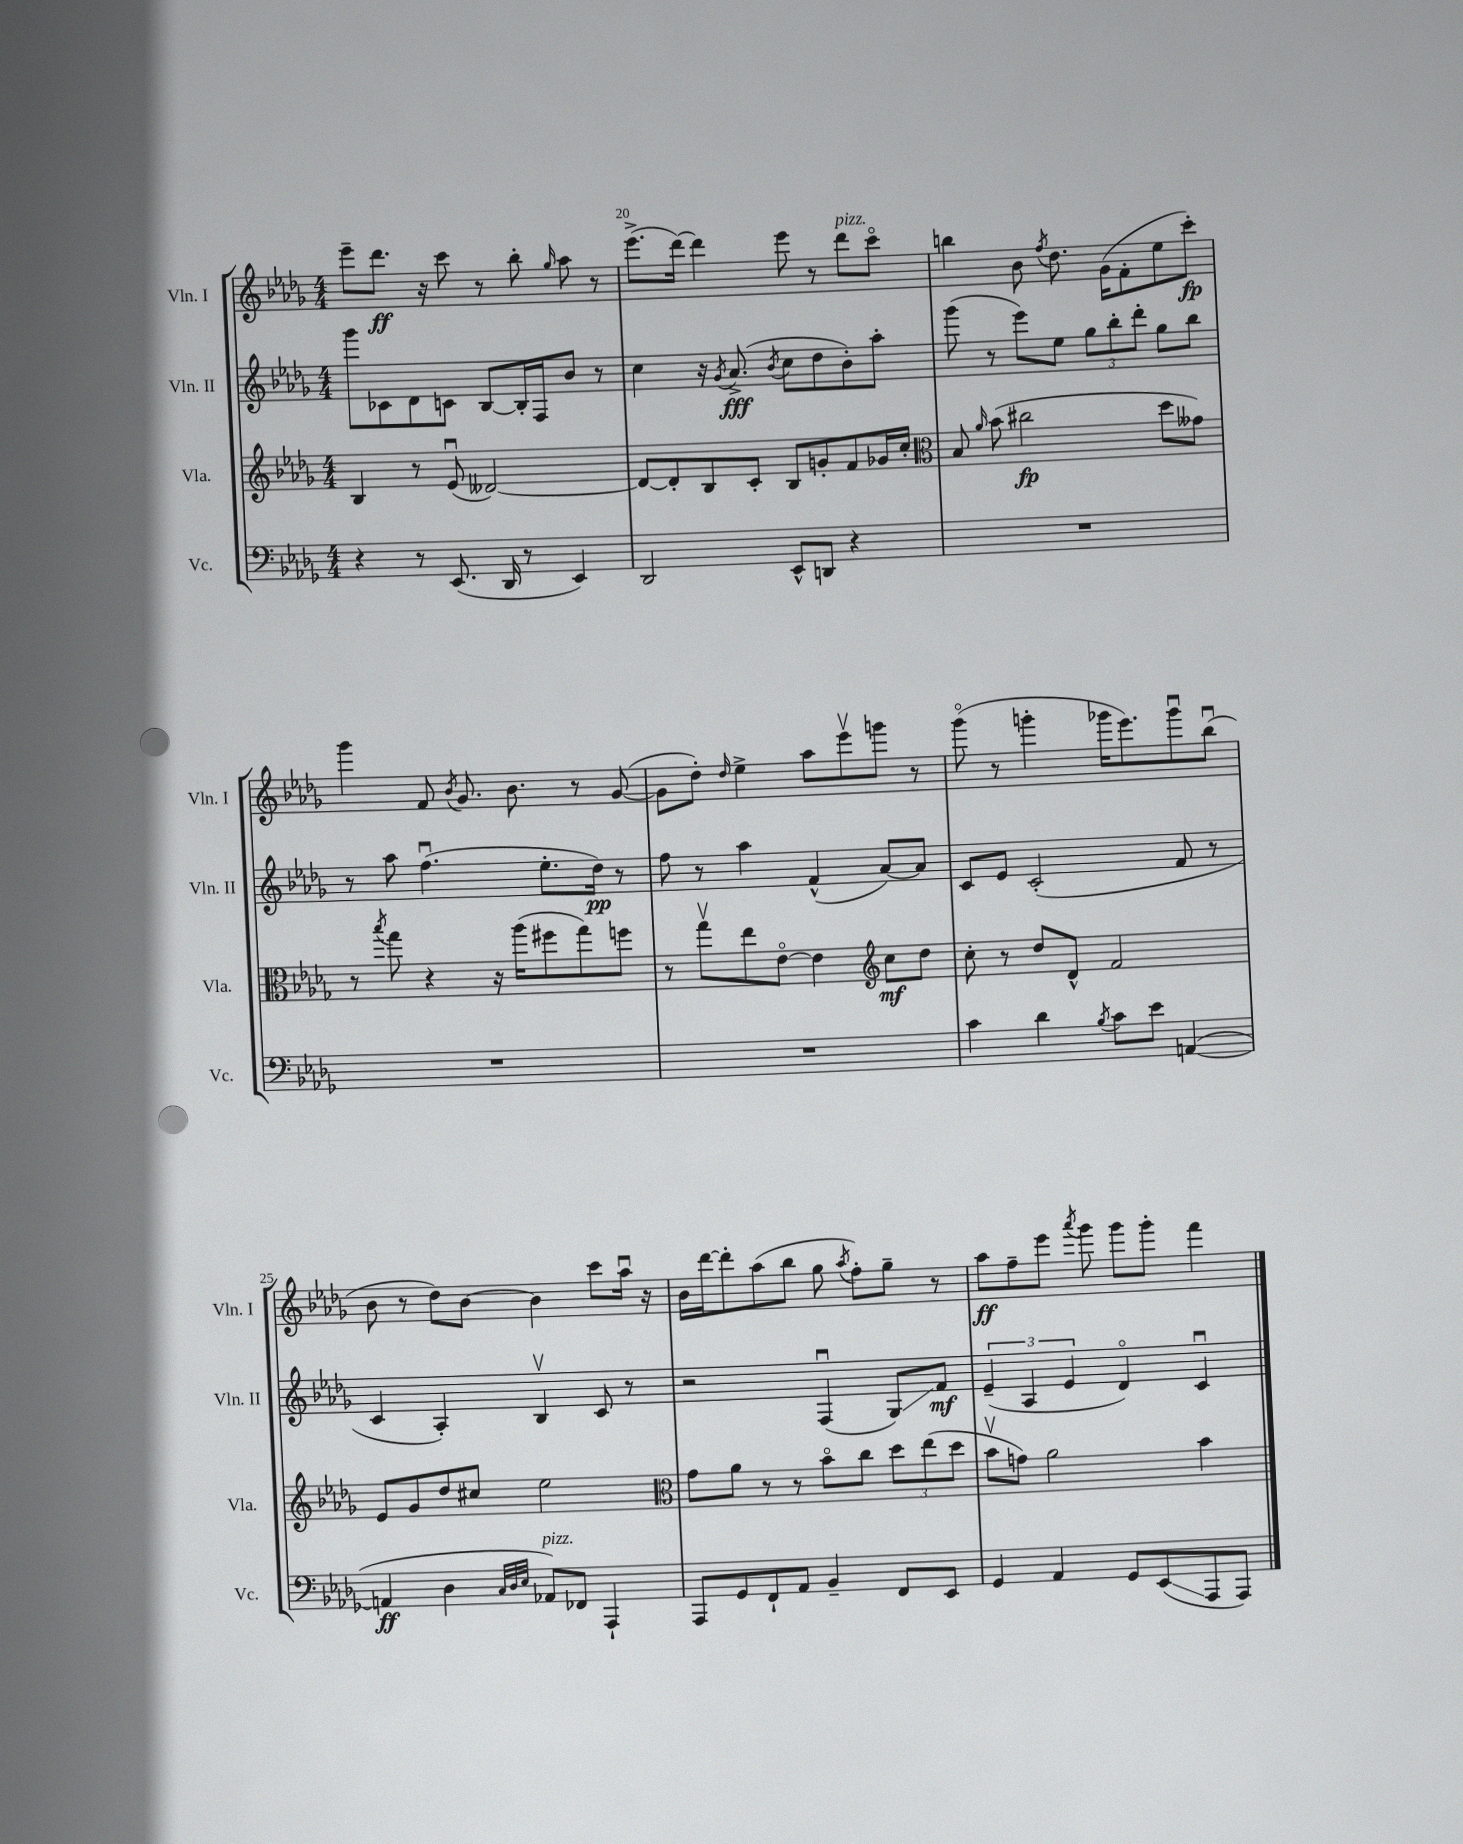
<<
\new StaffGroup <<
\new Staff = "s0" \with { instrumentName = "Vln. I" shortInstrumentName = "Vln. I" } {
    \clef treble \key des \major \numericTimeSignature \time 4/4
    \autoBeamOff ees'''8[-- des'''8.]\ff r16 c'''8 r8 bes''8-. \grace { ges''16 } aes''8 r8 |
    ees'''8.[->( des'''16]~) des'''4 ees'''8 r8 des'''8[^\markup { \italic "pizz." } c'''8]\flageolet |
    b''4 bes'8 \acciaccatura { f''8 } des''8. ges'16[( f'8-. ees''8 c'''8]-.\fp) |
    ges'''4 f'8 \acciaccatura { bes'8 } ges'8. bes'8. r8 ges'8~( |
    ges'8[ des''8]-.) \grace { des''16 } ees''4-> aes''8[ ees'''8\upbow g'''8] r8 |
    ges'''8\flageolet( r8 g'''4-. ges'''16[ ees'''8.) ges'''8\downbow bes''8]\downbow( |
    bes'8 r8 des''8[) bes'8]~ bes'4 c'''8[ aes''16]\downbow r16 |
    bes'16[ des'''16~ des'''8-. aes''8( bes''8] ges''8 \acciaccatura { aes''8 } f''8[-.) ges''8]-- r8 |
    aes''8[\ff f''8-- ees'''8] \acciaccatura { aes'''8 } ges'''8 ges'''8[ ges'''8]-. f'''4 \bar "|." |
}
\new Staff = "s1" \with { instrumentName = "Vln. II" shortInstrumentName = "Vln. II" } {
    \clef treble \key des \major \numericTimeSignature \time 4/4
    \autoBeamOff ges'''8[ ces'8 des'8 c'8] bes8[~ bes16-. f16 bes'8] r8 |
    c''4 r16 \acciaccatura { ges'8 } aes'8.->\fff( \acciaccatura { bes'8 } c''8[ des''8 bes'8-.) aes''8]-. |
    ges'''8( r8 ees'''8[) ees''8] \tuplet 3/2 { ges''8[ bes''8-. des'''8]-. } ges''8[ bes''8] |
    r8 aes''8 f''4.\downbow( ees''8.[-. des''16]\pp) r8 |
    f''8 r8 aes''4 f'4-^( aes'8[~) aes'8] |
    c'8[ ees'8] c'2-.( f'8 r8 |
    c'4 aes4-.) bes4\upbow c'8 r8 |
    r2 f4\downbow( ges8[\glissando) f'8]\mf |
    \tuplet 3/2 { ees'4--( aes4 ees'4 } des'4\flageolet) c'4\downbow \bar "|." |
}
\new Staff = "s2" \with { instrumentName = "Vla." shortInstrumentName = "Vla." } {
    \clef treble \key des \major \numericTimeSignature \time 4/4
    \autoBeamOff bes4 r8 ees'8\downbow( deses'2~) |
    deses'8[~ deses'8-. bes8 c'8]-. bes8[ g'8-. f'8 ges'16 c''16]-. |
    \clef alto bes8 \grace { aes'16 } bes'8( cis''2\fp des''8[ geses'8]) |
    r8 \acciaccatura { bes''8 } ges''8 r4 r16 aes''16[( fis''8 ges''8) f''8] |
    r8 ges''8[\upbow ees''8 ees'8]~\flageolet ees'4 \clef treble c''8[\mf des''8] |
    c''8-. r8 des''8[ des'8]-^ f'2 |
    ees'8[ ges'8 des''8 cis''8] ees''2 |
    \clef alto ges'8[ aes'8] r8 r8 bes'8[\flageolet c''8] \tuplet 3/2 { des''8[ ees''8( des''8] } |
    bes'8[\upbow g'8]) aes'2 bes'4 \bar "|." |
}
\new Staff = "s3" \with { instrumentName = "Vc." shortInstrumentName = "Vc." } {
    \clef bass \key des \major \numericTimeSignature \time 4/4
    \autoBeamOff r4 r8 ees,8.( des,16 r8 ees,4) |
    des,2 ees,8[-^ d,8] r4 |
    R1 |
    R1 |
    R1 |
    c'4 des'4 \acciaccatura { bes8 } c'8[ ees'8] a,4~( |
    a,4\ff des4 \grace { c32[ des32 ees32] } aes,8[^\markup { \italic "pizz." }) fes,8] aes,,4-! |
    aes,,8[ ges,8 f,8-! aes,8] bes,4-- f,8[ ees,8] |
    ges,4 aes,4 ges,8[ ees,8\glissando( aes,,8 aes,,8]) \bar "|." |
}
>>
>>
\layout { \context { \Score currentBarNumber = #19 \override BarNumber.break-visibility = ##(#f #t #t) barNumberVisibility = #(every-nth-bar-number-visible 5) } }
